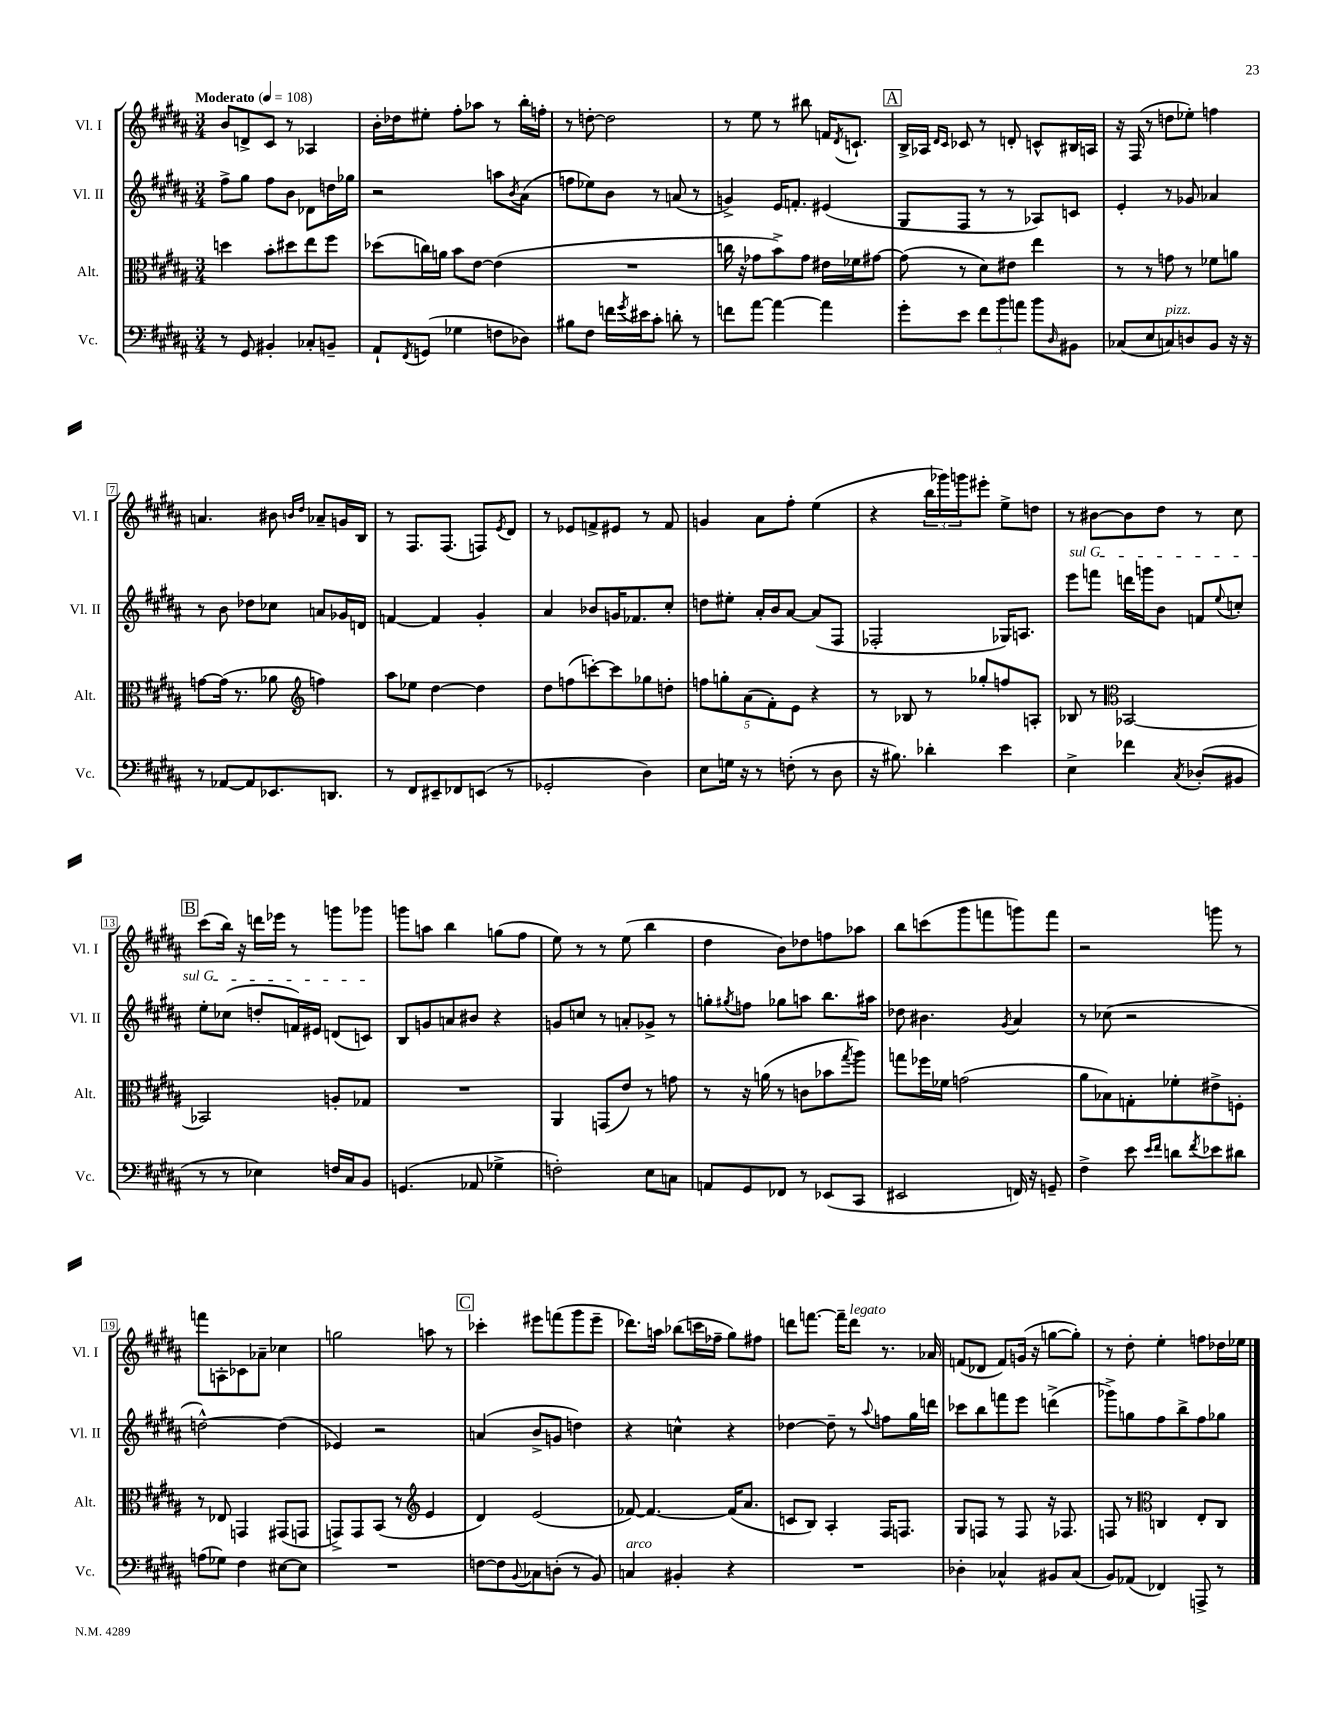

**kern	**kern	**kern	**kern
*staff4	*staff3	*staff2	*staff1
*clefF4	*clefC3	*clefG2	*clefG2
*k[f#c#g#d#a#]	*k[f#c#g#d#a#]	*k[f#c#g#d#a#]	*k[f#c#g#d#a#]
*M3/4	*M3/4	*M3/4	*M3/4
*MM108	*MM108	*MM108	*MM108
8r	4dd	8ff#^	8b
8GG#	.	8gg#	8d^
4BB#'	8b'	8ff#	8c#
.	8dd#	8b	8r
8C-'	8ee	8d-	4A-
8BB~	8ff#	16dd	.
.	.	16gg-	.
=	=	=	=
8AA#`	(8dd-	2r	16b'
.	.	.	16dd-
8qFF#	.	.	.
(8GG	16cc)	.	8ee#'
.	16a	.	.
4G-	8b	.	8ff#'
.	[8e	.	8aa-
8F	(4e]	8aa	8r
.	.	8qb	.
8D-)	.	(8a#	16bb'
.	.	.	16ff'
=	=	=	=
8B#	2.r	8ff	8r
8F#	.	8ee-)	[8dd'
16f	.	8b	2dd]
8qg#	.	.	.
16e#	.	.	.
8c#'	.	8r	.
8d'	.	(8a	.
8r	.	8r	.
=	=	=	=
8f	16cc	4g^)	8r
.	16r	.	.
[8a#	8g-	.	8ee
4a#_	8b^)	16e	8r
.	.	8.f'	.
.	8g-	.	8bb#
4a#]	16e#	(4e#	16f
.	.	.	8qd#
.	16f-	.	8.c`
.	[8g#	.	.
=	=	=	=
8g#'	(8g#]	8G#	16B^
.	.	.	16A-
.	.	.	16qqd#
.	.	.	16qqc#
8e	8r	8F#	8c-
12f#	8d#)	8r	8r
12b	.	.	.
.	8e#	8r	8d'
12a	.	.	.
8b	4ee	8A-)	8c^^
16qqD#	.	.	.
8BB#	.	8c	16B#
.	.	.	16A
=	=	=	=
(8C-	8r	4e'	16r
.	.	.	(16F#
8E	8r	.	8r
8C)	8g	8r	8dd
8D	8r	8g-	8ee-')
8BB	8f-	4a-	4ff
16r	8a	.	.
16r	.	.	.
=	=	=	=
8r	[8g	8r	4.a
[8AA-	(16g]	8b	.
.	8.r	.	.
8AA-]	.	8dd-	.
8.EE-	8a-	8cc-	8b#
*	*clefG2	*	*
.	.	.	16qqb
.	.	.	16qqdd#
.	4ff)	8a	8a-~
8.DD	.	.	.
.	.	16g-	16g
.	.	16d	16B
=	=	=	=
8r	8aa#	[4f	8r
8FF#	8ee-	.	8.F#
8EE#~	[4dd#	4f]	.
.	.	.	(8.F#
8FF-	.	.	.
(8EE	4dd#]	4g#'	8F)
.	.	.	8qe
8r	.	.	8d#
=	=	=	=
2GG-'	8dd#	4a#	8r
.	(8ff	.	8e-
.	[8ccc')	8b-	8f^
.	8ccc]	16g	8e#
.	.	8.f-	.
4D#)	8gg-	.	8r
.	8dd'	8cc#'	8f
=	=	=	=
8E	10ff	8dd	4g
.	10gg'	.	.
16G	.	8ee#'	.
16r	.	.	.
.	(10a#	.	.
8r	.	16a#'	8a#
.	10f#')	.	.
.	.	16b	.
(8F'	.	[8a#	8ff#'
.	10e	.	.
8r	4r	(8a#]	(4ee
8D#	.	8F#	.
=	=	=	=
16r	8r	2F-'	4r
8.B#)	.	.	.
.	8B-	.	.
4d-'	8r	.	24bb
.	.	.	24ggg-)
.	.	.	24ggg
.	8gg-'	.	8eee#'
4e	8ff	16G-)	8ee^
.	.	8.A	.
.	8A'	.	8dd
=	=	=	=
4E^	8B-	8eee	8r
.	8r	8fff	[8b#
*	*clefC3	*	*
4f-	[2BB-	16ddd	8b#]
.	.	16ggg	.
.	.	8b	8dd#
8qC#	.	.	.
(8D-'	.	8f	8r
.	.	8qqee	.
8BB#	.	8cc'	8cc#
=	=	=	=
8r	2BB-]	8ee'	(8ccc#
8r	.	(8cc-	16bb)
.	.	.	16r
4E-)	.	8dd'	16ddd
.	.	.	16eee-
.	.	16f)	8r
.	.	16e#	.
16F	8A'	(8d	8ggg
16C#	.	.	.
8BB	8G-	8c)	8ggg-
=	=	=	=
(4.GG	2.r	8B	8ggg
.	.	8g	8aa
.	.	8a	4bb
8AA-	.	8b#	.
4G-^	.	4r	(8gg
.	.	.	8ff#
=	=	=	=
2F')	4AA#	8g	8ee)
.	.	8cc	8r
.	(8GG	8r	8r
.	8e)	8a'	(8ee
8E	8r	8g-^	4bb
8C	8g	8r	.
=	=	=	=
8AA	8r	8gg'	4dd#
.	.	8qgg#	.
8GG#	16r	8ff	.
.	(16a	.	.
8FF-	8r	8gg-	8b)
8r	8c	8aa	8dd-
(8EE-	8b-	8.bb	8ff
.	8qgg#	.	.
8CC#	8aa#)	.	8aa-
.	.	16aa#	.
=	=	=	=
2EE#	8gg	8dd-	8bb
.	16ff-	4.b#	(8ccc
.	16f-	.	.
.	(2g	.	8ggg#
.	.	.	8fff
.	.	8qg#	.
16FF)	.	4a#	8ggg)
16r	.	.	.
8GG~	.	.	8fff
=	=	=	=
4F#^	8a#	8r	2r
.	8B-)	(8cc-	.
8e	8G'	2r	.
16qqe	.	.	.
16qqf#	.	.	.
8d	8f-'	.	.
8qf#	.	.	.
8e-	8e#^	.	8ggg
8d#	8F'	.	8r
=	=	=	=
(8A	8r	[2dd^^)	8fff
8G-)	8E-	.	8A'
4F#	4GG	.	8c-
.	.	.	8a-~
[8E#	(8GG#	(4dd]	4cc-
8E#]	8GG	.	.
=	=	=	=
2.r	8GG^)	4e-)	2gg
.	8GG	.	.
.	(8BB	2r	.
.	8r	.	.
*	*clefG2	*	*
.	4e	.	8aa
.	.	.	8r
=	=	=	=
[8F	4d#)	(4a	4ccc-'
8F]	.	.	.
8qqBB	.	.	.
8C-	(2e	8b^	8eee#
(8D'	.	8g	(8fff
8r	.	4dd)	8ggg#
8BB)	.	.	8eee#~
=	=	=	=
4C	[8f-)	4r	8.ddd-)
.	4.f-_	.	.
.	.	.	16aa
4BB#'	.	4cc^^	(8bb-
.	.	.	16ccc
.	.	.	16ff-~
4r	(16f-]	4r	8gg#)
.	8.a#	.	.
.	.	.	8ff#
=	=	=	=
2.r	8c	[4dd-	8ddd
.	8B)	.	[8.fff
.	4A#'	8dd-~]	.
.	.	.	16fff~]
.	.	8r	8ddd
.	.	8qqaa#	.
.	16F#	8ff	8.r
.	8.F	.	.
.	.	16gg#	.
.	.	16ddd	16a-
=	=	=	=
4D-'	8G#	8ccc-	(8f
.	8F	8bb	8d-
4C-^^	8r	8fff	8f)
.	8F	8eee	(16g
.	.	.	16r
8BB#	16r	(4ddd^	[8gg
.	8.F-	.	.
(8C-	.	.	8gg'])
=	=	=	=
8BB)	8F	8ggg-^)	8r
(8AA-	8r	8gg	8dd#'
*	*clefC3	*	*
4FF-)	4C	8ff#	4ee'
.	.	8bb^	.
8AAA^	8E'	8ff#	8ff
8r	8C	8gg-	16dd-
.	.	.	16ee-
==	==	==	==
*-	*-	*-	*-
